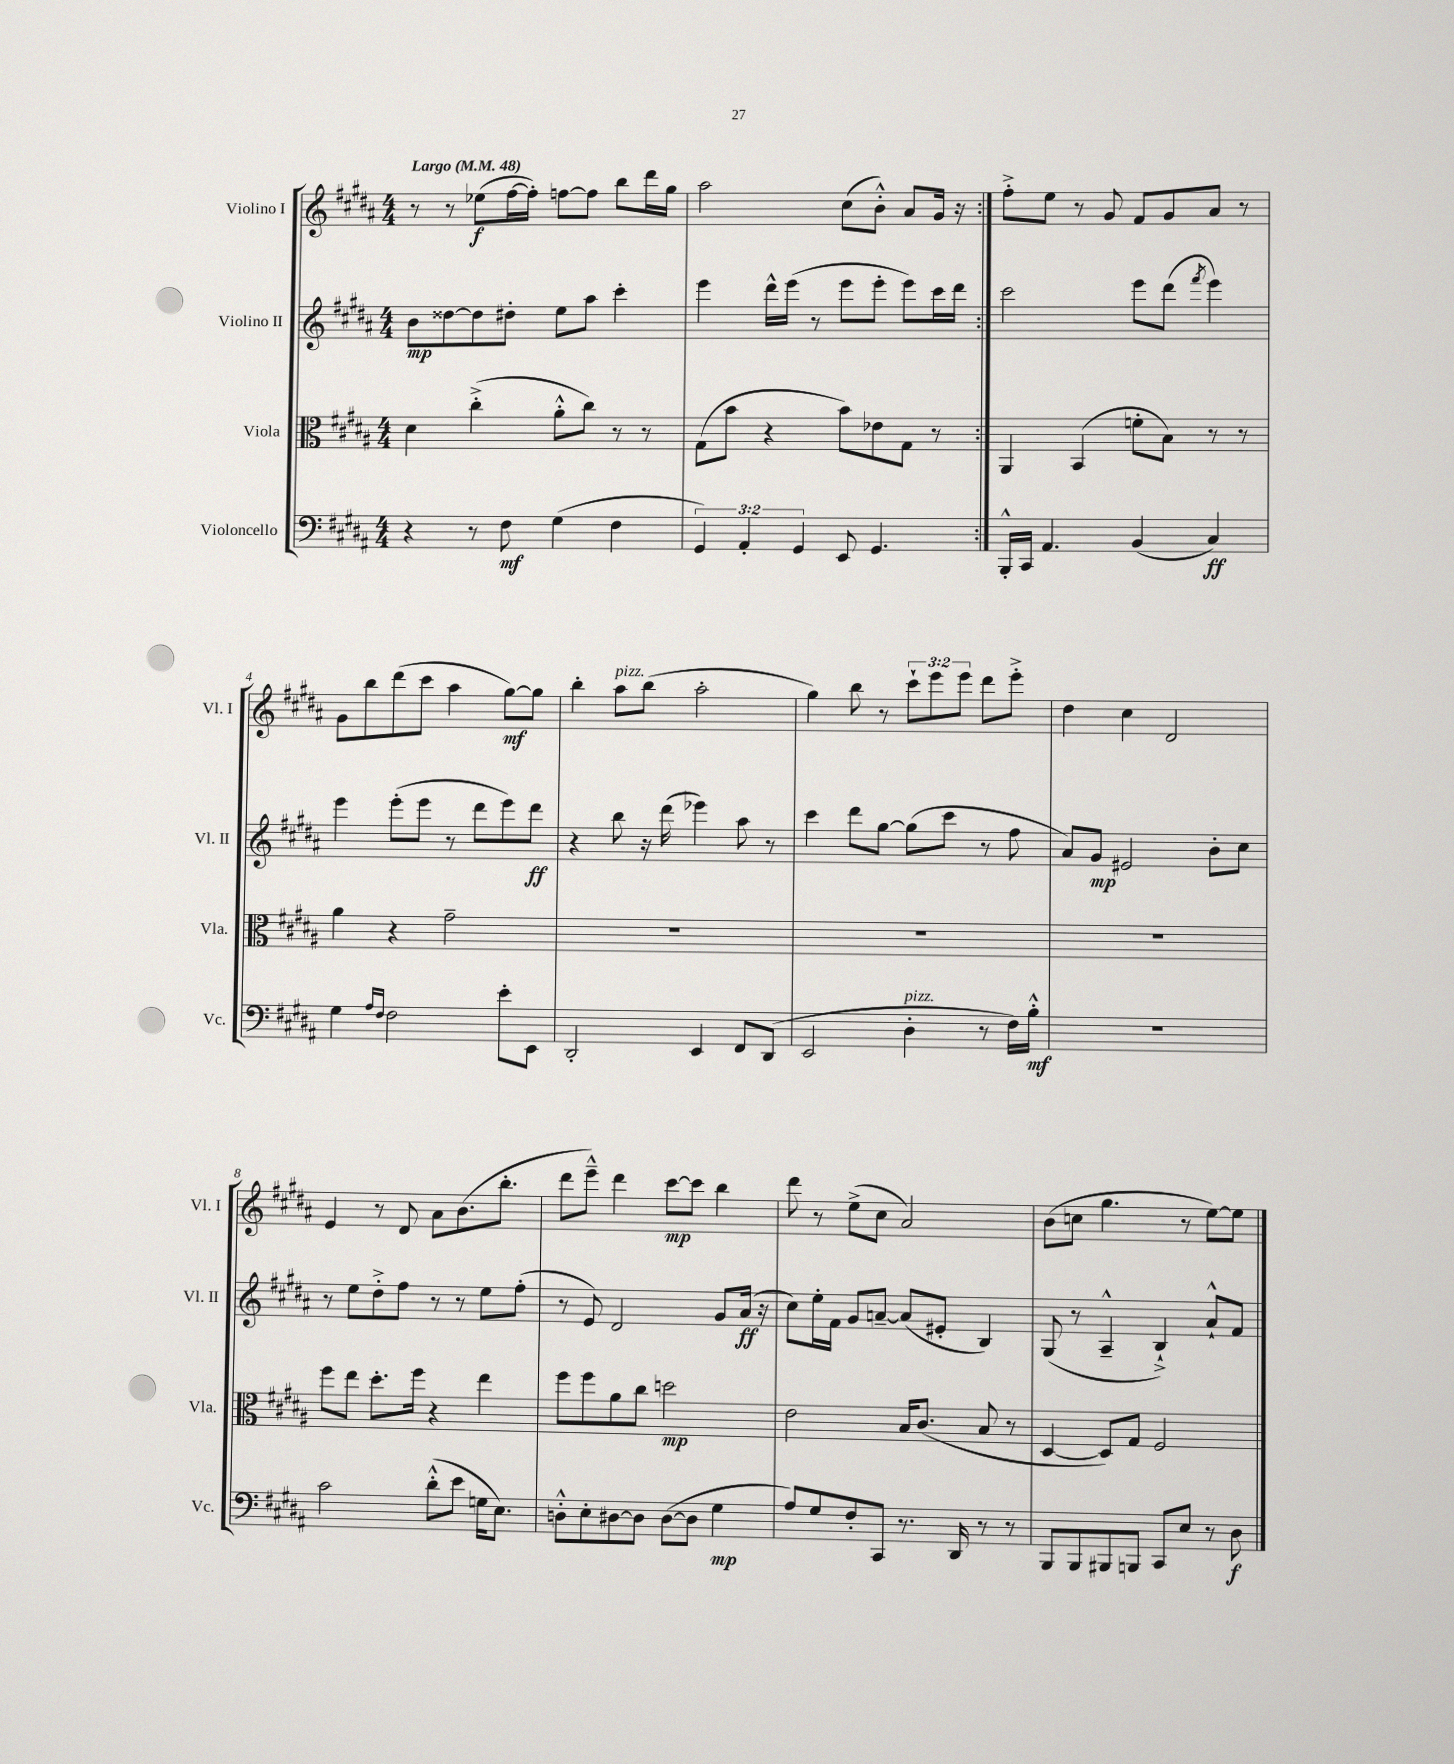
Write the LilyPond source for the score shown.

<<
\new StaffGroup <<
\new Staff = "s0" \with { instrumentName = "Violino I" shortInstrumentName = "Vl. I" } {
    \clef treble \key b \major \numericTimeSignature \time 4/4 \override Staff.TupletNumber.text = #tuplet-number::calc-fraction-text \tempo "Largo" 4 = 48
    \repeat volta 2 { r8 r8 ees''8\f( fis''16~ fis''16-.) f''8~ f''8 b''8 dis'''16 gis''16 |
    ais''2 cis''8( b'8-.-^) ais'8 gis'16 r16 | }
    fis''8-.-> e''8 r8 gis'8 fis'8 gis'8 ais'8 r8 |
    gis'8 b''8 dis'''8( cis'''8 ais''4 gis''8~\mf) gis''8 |
    b''4-. ais''8^\markup { \italic "pizz." } b''8( ais''2-. |
    gis''4) b''8 r8 \tuplet 3/2 { cis'''8-! e'''8 e'''8 } dis'''8 e'''8-.-> |
    dis''4 cis''4 dis'2 |
    e'4 r8 dis'8 ais'8 b'8.( b''8.-. |
    dis'''8 e'''8---^) dis'''4 cis'''8~\mp cis'''8 b''4 |
    dis'''8 r8 e''8->( cis''8 ais'2) |
    b'8( c''8 gis''4. r8 e''8~) e''8 \bar "|." |
}
\new Staff = "s1" \with { instrumentName = "Violino II" shortInstrumentName = "Vl. II" } {
    \clef treble \key b \major \numericTimeSignature \time 4/4
    \repeat volta 2 { b'8\mp disis''8~ disis''8 dis''8-. e''8 ais''8 cis'''4-. |
    e'''4 dis'''16-^ e'''16( r8 e'''8 e'''8-. e'''8) cis'''16 dis'''16 | }
    cis'''2 e'''8 dis'''8( \acciaccatura { fis'''8 } e'''4) |
    e'''4 e'''8-.( e'''8 r8 dis'''8 e'''8) dis'''8\ff |
    r4 b''8 r16 dis'''16( ees'''4) ais''8 r8 |
    cis'''4 dis'''8 gis''8~ gis''8( cis'''8 r8 fis''8 |
    ais'8) gis'8\mp eis'2 b'8-. cis''8 |
    r8 e''8 dis''8-.-> fis''8 r8 r8 e''8 fis''8-.( |
    r8 e'8) dis'2 gis'8 ais'16\ff( r16 |
    cis''8) e''16-. fis'16 gis'8 a'8~-- a'8( eis'8-. b4) |
    gis8( r8 ais4---^ b4-!->) ais'8-!-^ fis'8 \bar "|." |
}
\new Staff = "s2" \with { instrumentName = "Viola" shortInstrumentName = "Vla." } {
    \clef alto \key b \major \numericTimeSignature \time 4/4
    \repeat volta 2 { dis'4 cis''4-.->( ais'8-.-^ cis''8) r8 r8 |
    gis8( b'8 r4 b'8) ees'8 gis8 r8 | }
    ais,4 b,4( f'8-. b8) r8 r8 |
    ais'4 r4 gis'2-- |
    R1 |
    R1 |
    R1 |
    fis''8 e''8 dis''8.-. fis''16 r4 e''4 |
    fis''8 fis''8 ais'8 cis''8 d''2\mp |
    e'2 b16 cis'8.( b8 r8 |
    dis4~ dis8) gis8 fis2 \bar "|." |
}
\new Staff = "s3" \with { instrumentName = "Violoncello" shortInstrumentName = "Vc." } {
    \clef bass \key b \major \numericTimeSignature \time 4/4 \override Staff.TupletNumber.text = #tuplet-number::calc-fraction-text
    \repeat volta 2 { r4 r8 fis8\mf gis4( fis4 |
    \tuplet 3/2 { gis,4) ais,4-. gis,4 } e,8 gis,4. | }
    b,,16-.-^ cis,16 ais,4. b,4( cis4\ff) |
    gis4 \grace { ais16 fis16 } fis2 e'8-. e,8 |
    dis,2-. e,4 fis,8 dis,8( |
    e,2 dis4-.^\markup { \italic "pizz." } r8 fis16) b16-.-^\mf |
    r1 |
    cis'2 dis'8-.-^( e'8 g16 e8.) |
    d8-.-^ e8-. dis8~ dis8 dis8~( dis8 gis4\mp |
    ais8) gis8 fis8-. cis,8 r8. dis,16 r8 r8 |
    b,,8 b,,8 bis,,8 b,,8 cis,8 e8 r8 dis8\f \bar "|." |
}
>>
>>
